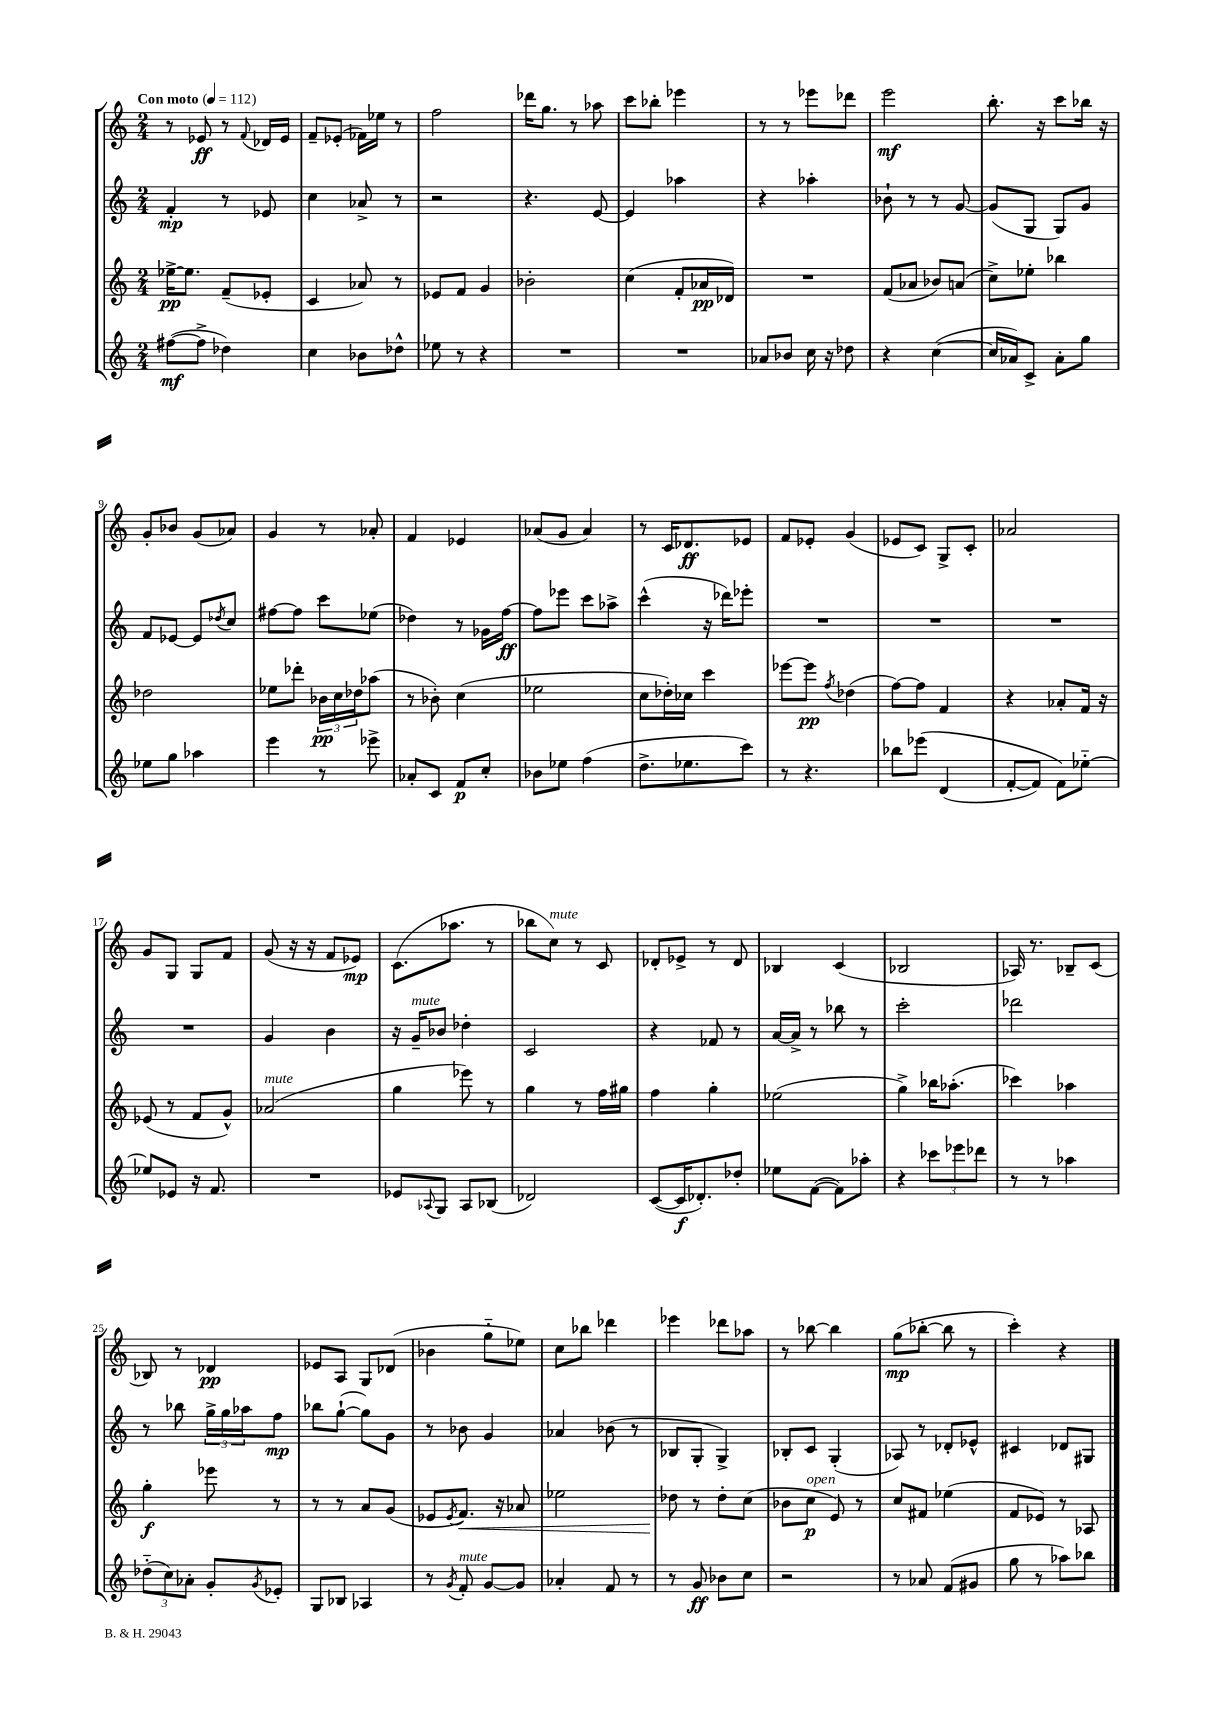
<<
\new StaffGroup <<
\new Staff = "s0" {
    \clef treble \key c \major \numericTimeSignature \time 2/4 \tempo "Con moto" 4 = 112
    r8 ees'8\ff r8 \appoggiatura { f'8 } des'16 ees'16 |
    f'8-- ees'8-.( fes'16) ees''16 r8 |
    f''2 |
    des'''16 g''8. r8 aes''8 |
    c'''8 bes''8-. ees'''4 |
    r8 r8 ees'''8 des'''8 |
    e'''2\mf |
    b''8.-. r16 c'''8 bes''16 r16 |
    g'8-. bes'8 g'8( aes'8) |
    g'4 r8 aes'8-. |
    f'4 ees'4 |
    aes'8( g'8 aes'4) |
    r8 c'16 des'8.\ff ees'8 |
    f'8 ees'8-. g'4( |
    ees'8 c'8) g8-> c'8-. |
    aes'2 |
    g'8 g8 g8 f'8 |
    g'8( r16 r16 f'8 ees'8\mp) |
    c'8.( aes''8. r8 |
    bes''8 c''8^\markup { \italic "mute" }) r8 c'8 |
    des'8-. ees'8-> r8 des'8 |
    bes4 c'4( |
    bes2 |
    aes16) r8. bes8-- c'8( |
    bes8) r8 des'4\pp |
    ees'8 a8 g8 des'8( |
    bes'4 g''8-_ ees''8) |
    c''8 bes''8 des'''4 |
    ees'''4 des'''8 aes''8 |
    r8 bes''8~ bes''4 |
    g''8\mp( bes''8~-. bes''8 r8 |
    c'''4-.) r4 \bar "|." |
}
\new Staff = "s1" {
    \clef treble \key c \major \numericTimeSignature \time 2/4
    f'4-.\mp r8 ees'8 |
    c''4 aes'8-> r8 |
    r2 |
    r4. e'8~ |
    e'4 aes''4 |
    r4 aes''4-. |
    bes'8-! r8 r8 g'8~ |
    g'8( g8 g8) g'8 |
    f'8 ees'8~ ees'8 \acciaccatura { des''8 } c''8 |
    fis''8~ fis''8 c'''8 ees''8( |
    des''4) r8 ges'16 f''16~\ff |
    f''8 ees'''8 c'''8 aes''8-> |
    c'''4-^( r16 des'''16) ees'''8-. |
    R2 |
    R2 |
    R2 |
    R2 |
    g'4 b'4 |
    r16 g'16--^\markup { \italic "mute" } bes'8 des''4-. |
    c'2 |
    r4 fes'8 r8 |
    a'16~ a'16-> r8 bes''8 r8 |
    c'''2-. |
    des'''2 |
    r8 bes''8 \tuplet 3/2 { g''16-> g''16 aes''16 } f''8\mp |
    bes''8 g''8~-!( g''8) g'8 |
    r8 bes'8 g'4 |
    aes'4 bes'8( r8 |
    bes8 g8-. g4->) |
    bes8-. c'8 g4-.( |
    aes8) r8 des'8-. ees'8-^ |
    cis'4 des'8 gis8 \bar "|." |
}
\new Staff = "s2" {
    \clef treble \key c \major \numericTimeSignature \time 2/4
    ees''16~->\pp ees''8. f'8--( ees'8-. |
    c'4 aes'8) r8 |
    ees'8 f'8 g'4 |
    bes'2-. |
    c''4( f'8-. aes'16\pp des'16) |
    R2 |
    f'8( aes'8 bes'8) a'8( |
    c''8->) ees''8-. bes''4 |
    des''2 |
    ees''8 des'''8-. \tuplet 3/2 { bes'16\pp c''16 des''16 } aes''8( |
    r8 bes'8-.) c''4( |
    ees''2 |
    c''8 des''16-.) ces''16 c'''4 |
    ees'''8~ ees'''8\pp \acciaccatura { f''8 } des''4( |
    f''8~) f''8 f'4 |
    r4 aes'8-. f'16 r16 |
    ees'8( r8 f'8 g'8-^) |
    aes'2^\markup { \italic "mute" }( |
    g''4 ees'''8) r8 |
    g''4 r8 f''16 gis''16 |
    f''4 g''4-. |
    ees''2( |
    g''4->) bes''16 aes''8.-.( |
    ces'''4) aes''4 |
    g''4-.\f ees'''8 r8 |
    r8 r8 a'8 g'8( |
    ees'8 \acciaccatura { ees'8 } f'8.\<) r16 aes'8 |
    ees''2 |
    des''8\! r8 des''8-. c''8( |
    bes'8 c''8\p^\markup { \italic "open" } e'8) r8 |
    c''8 fis'8 ees''4( |
    f'8 ees'8) r8 aes8 \bar "|." |
}
\new Staff = "s3" {
    \clef treble \key c \major \numericTimeSignature \time 2/4
    fis''8~\mf( fis''8-> des''4) |
    c''4 bes'8 des''8-^ |
    ees''8 r8 r4 |
    R2 |
    R2 |
    aes'8 bes'8 c''16 r16 des''8 |
    r4 c''4~( |
    c''16 aes'16) c'8-> aes'8-. g''8 |
    ees''8 g''8 aes''4 |
    e'''4 r8 ees'''8-> |
    aes'8-. c'8 f'8\p c''8-. |
    bes'8 ees''8 f''4( |
    d''8.-> ees''8. c'''8) |
    r8 r4. |
    bes''8 ees'''8\( d'4( |
    f'8~-. f'8) f'8\) ees''8~-_ |
    ees''8 ees'8 r16 f'8. |
    R2 |
    ees'8 \appoggiatura { aes8 } g8 aes8 bes8( |
    des'2) |
    c'8~( c'16\f des'8.-.) des''8-. |
    ees''8 f'8~( f'8) aes''8-. |
    r4 \tuplet 3/2 { ces'''8 ees'''8 des'''8 } |
    r8 r8 aes''4 |
    \tuplet 3/2 { des''8-_( c''8) aes'8-. } g'8-. \acciaccatura { g'8 } ees'8-. |
    g8 bes8 aes4 |
    r8 \acciaccatura { g'8 } f'8-.^\markup { \italic "mute" } g'8~ g'8 |
    aes'4-. f'8 r8 |
    r8 g'8\ff bes'8 c''8 |
    r2 |
    r8 aes'8 f'8( gis'8 |
    g''8 r8 aes''8) bes''8 \bar "|." |
}
>>
>>
